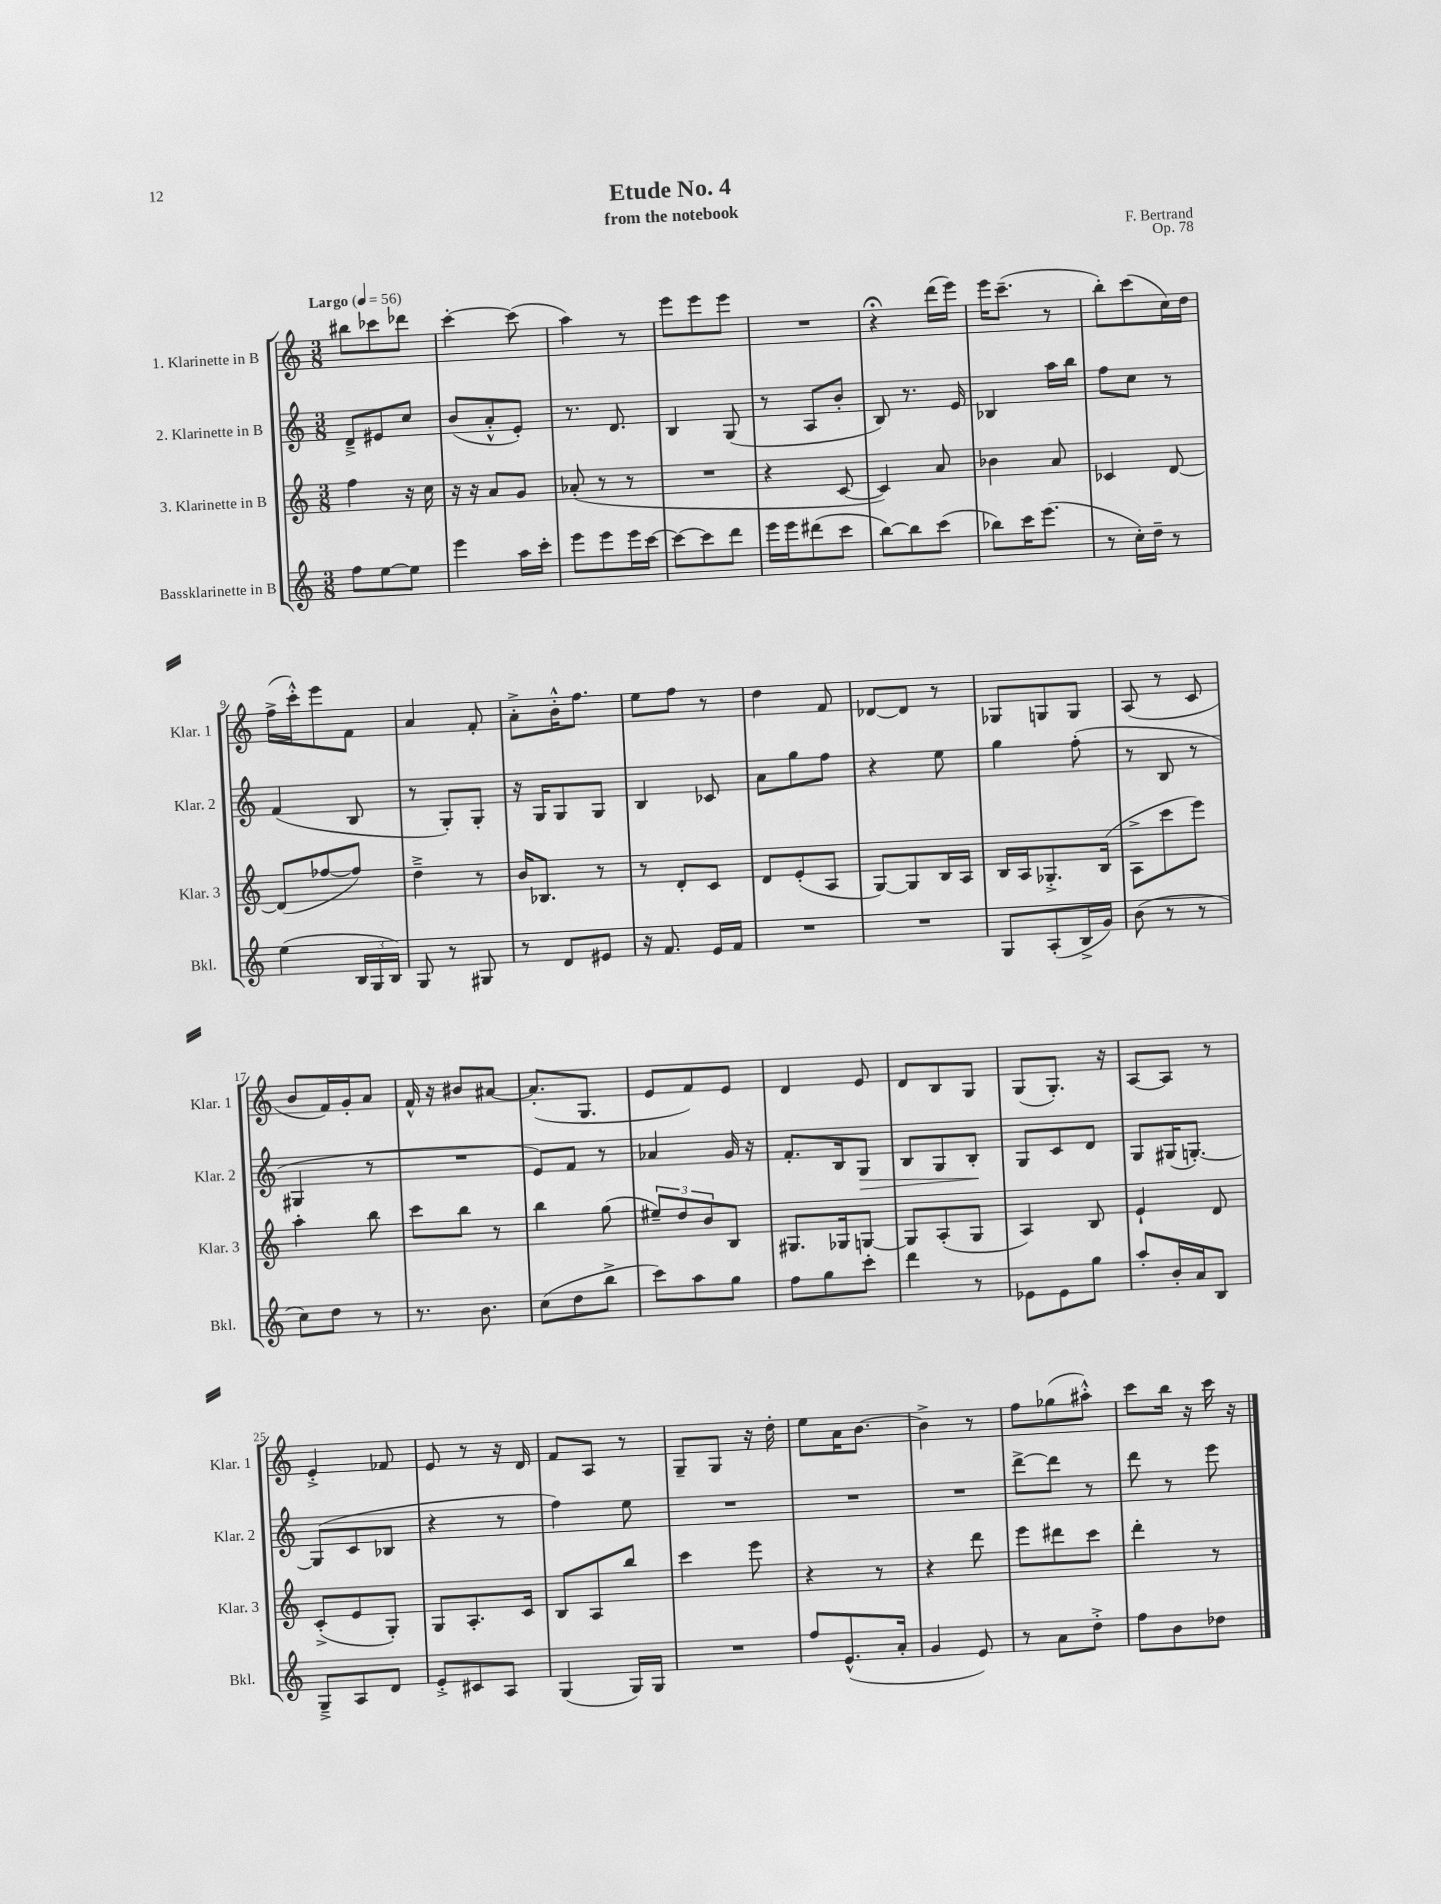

**kern	**kern	**kern	**dynam	**kern
*part4	*part3	*part2	*part2	*part1
*staff4	*staff3	*staff2	*staff2	*staff1
*I"Bassklarinette in B	*I"3. Klarinette in B	*I"2. Klarinette in B	*	*I"1. Klarinette in B
*I'Bkl.	*I'Klar. 3	*I'Klar. 2	*	*I'Klar. 1
*clefG2	*clefG2	*clefG2	*	*clefG2
*k[]	*k[]	*k[]	*	*k[]
*M3/8	*M3/8	*M3/8	*	*M3/8
*MM56	*MM56	*MM56	*	*MM56
=1	=1	=1	=1	=1
!	!	!	!	!LO:TX:a:B:t=Largo
8ff\L	4ff\	8d~^/L	.	8bb#X\L
[8ee\	.	8e#X/	.	8ccc-X\
8ee\J]	16r	8cc/J	.	8ddd-X\J
.	16cc\	.	.	.
=2	=2	=2	=2	=2
4eee\	16r	(8b/L	.	[4ccc'\
.	16r	.	.	.
.	8a/L	8a'^^/	.	.
16aa\LL	8g/J	8e'/J)	.	(8ccc\]
16ccc'\JJ	.	.	.	.
=3	=3	=3	=3	=3
8eee\L	(8a-X'/	8.r	.	4aa\)
8eee\	8r	.	.	.
.	.	8.d/	.	.
16eee\L	8r	.	.	8r
[16ccc\JJ	.	.	.	.
=4	=4	=4	=4	=4
8ccc\L_	4.r	4B/	.	8eee\L
8ccc\]	.	.	.	8eee\
8ddd\J	.	(8G/	.	8eee\J
=5	=5	=5	=5	=5
16eee\LL	4r	8r	.	4.r
16eee\J	.	.	.	.
(8ddd#X\	.	8A/L	.	.
8ccc\J	[8c/	8b'/J	.	.
=6	=6	=6	=6	=6
[8bb\L)	4c/])	8B/)	.	4r;<
8bb\]	.	8.r	.	.
(8ccc\J	8a/	.	.	(16ddd\LL
.	.	16e/	.	16eee\JJ)
=7	=7	=7	=7	=7
8bb-X\L)	4b-X\	4B-X/	.	16eee\KL
.	.	.	.	(8.ccc~\J
16ccc\K	.	.	.	.
(8.eee\J	.	.	.	.
.	8a/	16aa\LL	.	8r
.	.	16bb\JJ	.	.
=8	=8	=8	=8	=8
8r	4c-X/	8ff\L	.	8bb'\L)
16cc'\LL)	.	8cc\J	.	(8ccc\
16dd~\JJ	.	.	.	.
8r	[8d/	8r	.	16cc\L)
.	.	.	.	16dd\JJ
!!LO:LB:g=z
=9	=9	=9	=9	=9
(4ee\	(8d/L]	(4f/	.	(16ff^\LL
.	.	.	.	16ccc'^^\J)
.	[8ff-X/	.	.	8eee\
24B/LL	8ff-/J])	8B/	.	8f\J
24G/	.	.	.	.
24B/JJ)	.	.	.	.
=10	=10	=10	=10	=10
8G/	4dd~^\	8r	.	4a/
8r	.	8G'/L)	.	.
8G#X/	8r	8G'/J	.	8f'/
=11	=11	=11	=11	=11
8r	16b/KL	16r	.	8a'^\L
.	8.B-X/J	16G/KL	.	.
8d/L	.	8G/	.	16b'^^\K
.	.	.	.	8.ff\J
8e#X/J	8r	8G/J	.	.
=12	=12	=12	=12	=12
16r	8r	4B/	.	8ee\L
8.f/	.	.	.	.
.	8d'/L	.	.	8ff\J
16e/LL	8c/J	8c-X/	.	8r
16f/JJ	.	.	.	.
=13	=13	=13	=13	=13
4.r	8d/L	8a\L	.	4dd\
.	(8e'/	8gg\	.	.
.	8A/J	8ff\J	.	8f/
=14	=14	=14	=14	=14
4.r	[8G/L)	4r	.	[8d-X/L
.	8G/]	.	.	8d-/J]
.	16B/L	8ee\	.	8r
.	16A/JJ	.	.	.
=15	=15	=15	=15	=15
8G/L	16B/LL	4gg\	.	8G-X/L
.	16A/J	.	.	.
(8A'/	8.G-X'^/	.	.	8Gn/
16B^/L	.	(8ff'\	.	8G/J
16g/JJ)	(16B/Jk	.	.	.
=16	=16	=16	=16	=16
(8b\	8A^\L	8r	.	(8A/
8r	8ccc\	8B/	.	8r
8r	8eee\J)	8r	.	8c/
!!LO:LB:g=z
=17	=17	=17	=17	=17
8cc\L)	4aa'\	4G#X/	.	8b/L
8dd\J	.	.	.	16f/L)
.	.	.	.	16g'/J
8r	8bb\	8r	.	8a/J
=18	=18	=18	=18	=18
8.r	8ccc\L	4.r	.	16f^^/
.	.	.	.	16r
.	8bb\J	.	.	8b#X/L
8.b\	.	.	.	.
.	8r	.	.	[8a#X/J
=19	=19	=19	=19	=19
(8cc\L	4bb\	8e/L)	.	(8.a#'/L]
8dd\	.	8f/J	.	.
.	.	.	.	8.G/J
8bb^\J	(8gg\	8r	.	.
=20	=20	=20	=20	=20
8ccc\L)	12ee#X~/L)	4a-X/	.	8e/L
.	12dd/	.	.	.
8aa\	.	.	.	8f/)
.	12b/	.	.	.
8gg\J	8B/J	16g/	.	8e/J
.	.	16r	.	.
=21	=21	=21	=21	=21
8ff\L	8.G#X/L	8.f'/L	.	4d/
8gg\	.	.	.	.
.	16G-X/k	16B/k	.	.
!	!	!	!LO:HP:b	!
8ccc'\J	[8Gn/J	8G/J	>	8e/
=22	=22	=22	=22	=22
4ddd\	8G/L]	8B/L	.	8d/L
.	(8A'/	8G/	.	8B/
8r	8G/J	8B'/J	.	8G/J
.	.	.	]	.
=23	=23	=23	=23	=23
8e-X\L	4A/)	8G/L	.	(8G/L
8e-\	.	8c/	.	8.G'/J)
8gg\J	8B/	8d/J	.	.
.	.	.	.	16r
=24	=24	=24	=24	=24
8aa'/L	4e`/	8G/L	.	[8A/L
16b'/L	.	(16G#X/K	.	8A/J]
16a/J	.	[8.Gn'/J)	.	.
8B/J	8d/	.	.	8r
!!LO:LB:g=z
=25	=25	=25	=25	=25
8G~^/L	(8c'^/L	(8G/L]	.	4e'^/
8A/	8e/	8c/	.	.
8d/J	8G'/J)	8B-X/J	.	8f-X/
=26	=26	=26	=26	=26
8e'^/L	8G/L	4r	.	8e/
8c#X/	8.A'/	.	.	8r
8A/J	.	8r	.	16r
.	16c/Jk	.	.	16d/
=27	=27	=27	=27	=27
(4G/	8B/L	4ff\)	.	8f/L
.	8A/	.	.	8A/J
16G/LL)	8bb/J	8ee\	.	8r
16G/JJ	.	.	.	.
=28	=28	=28	=28	=28
4.r	4ccc\	4.r	.	8G~/L
.	.	.	.	8G/J
.	8eee\	.	.	16r
.	.	.	.	16dd'\
=29	=29	=29	=29	=29
8ff/L	4r	4.r	.	8ee\L
(8.e^^/	.	.	.	16a\K
.	.	.	.	[8.b\J
.	8r	.	.	.
16a'/Jk	.	.	.	.
=30	=30	=30	=30	=30
4g/	4r	4.r	.	4b^\]
8e/)	8ddd\	.	.	8r
=31	=31	=31	=31	=31
8r	8eee\L	[8ddd^\L	.	8ff\L
8a\L	8ddd#X\	8ddd\J]	.	(8gg-X\
8dd'^\J	8ccc\J	8r	.	8aa#X'^^\J)
=32	=32	=32	=32	=32
8ff\L	4ddd'\	8ddd\	.	8ccc\L
8b\	.	8r	.	16bb\Jk
.	.	.	.	16r
8dd-X\J	8r	8eee\	.	16ccc\
.	.	.	.	16r
==	==	==	==	==
*-	*-	*-	*-	*-
